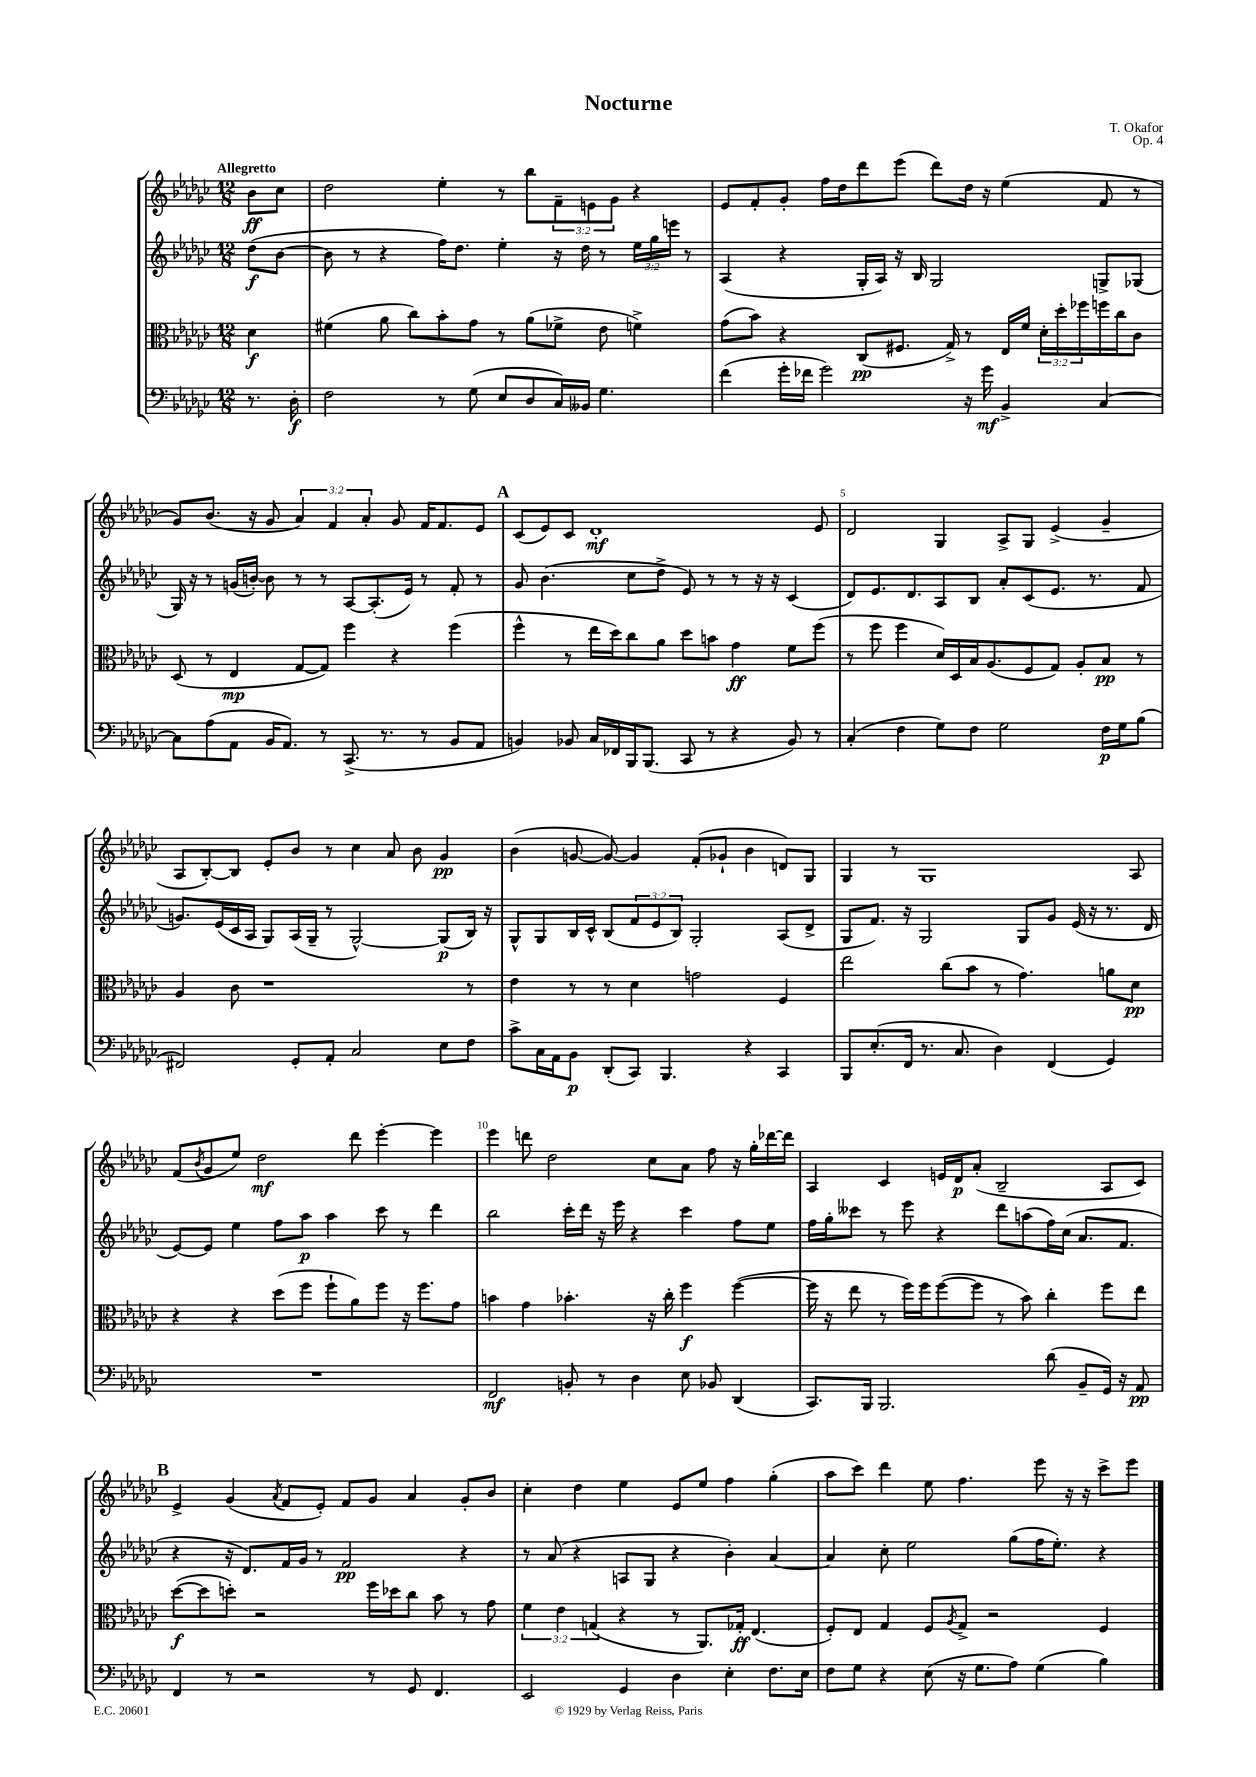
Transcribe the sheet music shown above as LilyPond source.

\header { title = "Nocturne" composer = "T. Okafor" opus = "Op. 4" }
<<
\new StaffGroup <<
\new Staff = "s0" {
    \clef treble \key ges \major \numericTimeSignature \time 12/8 \override Staff.TupletNumber.text = #tuplet-number::calc-fraction-text \partial 4 \tempo "Allegretto"
    bes'8\ff ces''8 |
    des''2 ees''4-. r8 bes''8 \tuplet 3/2 { f'8-- e'8 ges'8 } r4 |
    ees'8 f'8-. ges'8-. f''16 des''16 des'''8 ees'''8( des'''8) des''16 r16 ees''4( f'8 r8 |
    ges'8) bes'8.( r16 ges'8 \tuplet 3/2 { aes'4) f'4 aes'4-. } ges'8 f'16 f'8. ees'8 |
    \mark \markup { \bold "A" } ces'8( ees'8) ces'8 des'1-.\mf ees'8 |
    des'2 ges4 aes8-> ges8 ees'4->( ges'4-- |
    aes8 bes8~-.) bes8 ees'8-. bes'8 r8 ces''4 aes'8 bes'8 ges'4\pp |
    bes'4( g'8~ g'8~) g'4 f'8-.( ges'8-! bes'4 d'8) ges8 |
    ges4 r8 ges1 aes8 |
    f'8( \acciaccatura { bes'8 } ges'8 ees''8) des''2\mf des'''8 ees'''4~-. ees'''4 |
    ees'''4 d'''8 des''2 ces''8 aes'8 f''8 r16 ges''16-. des'''16~ des'''16 |
    aes4 ces'4 e'16 des'16\p aes'8-.( bes2-- aes8 ces'8) |
    \mark \markup { \bold "B" } ees'4-> ges'4( \acciaccatura { aes'8 } f'8 ees'8-.) f'8 ges'8 aes'4 ges'8-. bes'8 |
    ces''4-. des''4 ees''4 ees'8 ees''8 f''4 ges''4-.( |
    aes''8 ces'''8) des'''4 ees''8 f''4. ees'''8 r16 r16 ces'''8-> ees'''8 \bar "|." |
}
\new Staff = "s1" {
    \clef treble \key ges \major \numericTimeSignature \time 12/8 \override Staff.TupletNumber.text = #tuplet-number::calc-fraction-text \partial 4
    des''8\f( bes'8~ |
    bes'8 r8 r4 f''16) des''8. ees''4-. r16 des''16 r8 \tuplet 3/2 { ees''16 ges''16 e'''16 } r8 |
    aes4( r4 ges16-. aes16) r16 bes16 ges2 g8-> ges8( |
    ges16) r16 r8 g'16( b'16~-.) b'8 r8 r8 aes8~ aes8.-.( ees'16) r8 f'8-. r8 |
    \mark \markup { \bold "A" } ges'8 bes'4.( ces''8 des''8-> ees'8) r8 r8 r16 r16 ces'4( |
    des'8) ees'8. des'8. aes8 bes8 aes'8-. ces'8( ees'8. r8. f'8 |
    g'8.) ees'16( ces'16 aes16 ges8) aes16( ges16-- r8 ges2~-^) ges8\p( bes16) r16 |
    ges8-^ ges8 bes16 ces'16-^ bes8( \tuplet 3/2 { f'8 ees'8 bes8) } ges2-. aes8( des'8-> |
    ges8 f'8.) r16 ges2 ges8 ges'8 ees'16( r16 r8. des'16 |
    ees'8~) ees'8 ees''4 f''8 aes''8\p aes''4 ces'''8 r8 des'''4 |
    bes''2 ces'''16-. des'''16 r16 ees'''16 r4 ces'''4 f''8 ees''8 |
    f''16 ges''16-. ceses'''8 r8 ees'''8 r4 des'''8 a''8( f''16) ces''16( aes'8. f'8. |
    \mark \markup { \bold "B" } r4 r16 des'8.) f'16 ges'16 r8 f'2\pp r4 |
    r8 aes'8( r4 a8 ges8 r4 bes'4-.) aes'4~ |
    aes'4 ces''8-. ees''2 ges''8( f''16 ees''8.-.) r4 \bar "|." |
}
\new Staff = "s2" {
    \clef alto \key ges \major \numericTimeSignature \time 12/8 \override Staff.TupletNumber.text = #tuplet-number::calc-fraction-text \partial 4
    des'4\f |
    fis'4( aes'8 ces''8) bes'8-. ges'8 r8 aes'8( fes'8-> ees'8 f'4->) |
    ges'8( bes'8) r4 ces8\pp( fis8. ges16->) r8 ees16 f'16 \tuplet 3/2 { des'16-. des''16-. fes''16 } f''16 ces''16 ces'8 |
    des8( r8 ees4\mp ges8~ ges8) f''4 r4 f''4( |
    \mark \markup { \bold "A" } f''4-^ r8 ees''16 des''16) ces''8 aes'8 des''8 b'8 ges'4\ff f'8 f''8( |
    r8 f''8 f''4 des'16) des16 bes16 aes8.( f8 ges8) aes8-. bes8\pp r8 |
    aes4 ces'8 r1 r8 |
    ees'4 r8 r8 des'4 g'2 f4 |
    ees''2 ces''8( bes'8 r8 ges'4.) a'8 des'8\pp |
    r4 r4 des''8( f''8 f''8-! aes'8) f''8 r16 f''8. ges'8 |
    b'4 ges'4 bes'4.-. r16 ces''16-. f''4\f f''4~( |
    f''16 r16 ees''8 r8 f''16) f''16 f''8~( f''8 r8 bes'8) ces''4-. f''8 ees''8 |
    \mark \markup { \bold "B" } des''8~\f( des''8 d''8-.) r2 f''16 des''16 ces''8 bes'8 r8 ges'8 |
    \tuplet 3/2 { f'4 ees'4 g4( } r4 r8 aes,8.) ges16-.\ff ees4.( |
    f8-.) ees8 ges4 f8 \acciaccatura { aes8 } ges8-> r2 f4 \bar "|." |
}
\new Staff = "s3" {
    \clef bass \key ges \major \numericTimeSignature \time 12/8 \partial 4
    r8. des16-.\f |
    f2 r8 ges8( ees8 des8 ces16) beses,16 ges4. |
    f'4( ges'16-. fes'16 ges'2) r16 ges'16\mf bes,4-> ces4~ |
    ces8 aes8( aes,8 bes,16 aes,8.) r8 ces,8.->( r8. r8 bes,8 aes,8 |
    \mark \markup { \bold "A" } b,4) bes,8 ces16 fes,16 bes,,16 bes,,8.( ces,8 r8 r4 bes,8) r8 |
    ces4-.( f4 ges8) f8 ges2 f16\p ges16 bes8( |
    fis,2) ges,8-. aes,8-. ces2 ees8 f8 |
    ces'8-> ces16 aes,16 bes,8\p des,8-.( ces,8) bes,,4. r4 ces,4 |
    bes,,8 ees8.-.( f,16 r8. ces8. des4) f,4( ges,4) |
    R1. |
    f,2\mf b,8-. r8 des4 ees8 bes,8 des,4( |
    ces,8.) bes,,16 bes,,2. des'8( bes,8-- ges,16) r16 aes,8\pp |
    \mark \markup { \bold "B" } f,4 r8 r2 r8 ges,8 f,4. |
    ees,2 ges,4 des4 ees4-. f8. ees16 |
    f8 ges8 r4 ees8( r16 ges8. aes8) ges4( bes4) \bar "|." |
}
>>
>>
\layout { \context { \Score \override BarNumber.break-visibility = ##(#f #t #t) barNumberVisibility = #(every-nth-bar-number-visible 5) } }
